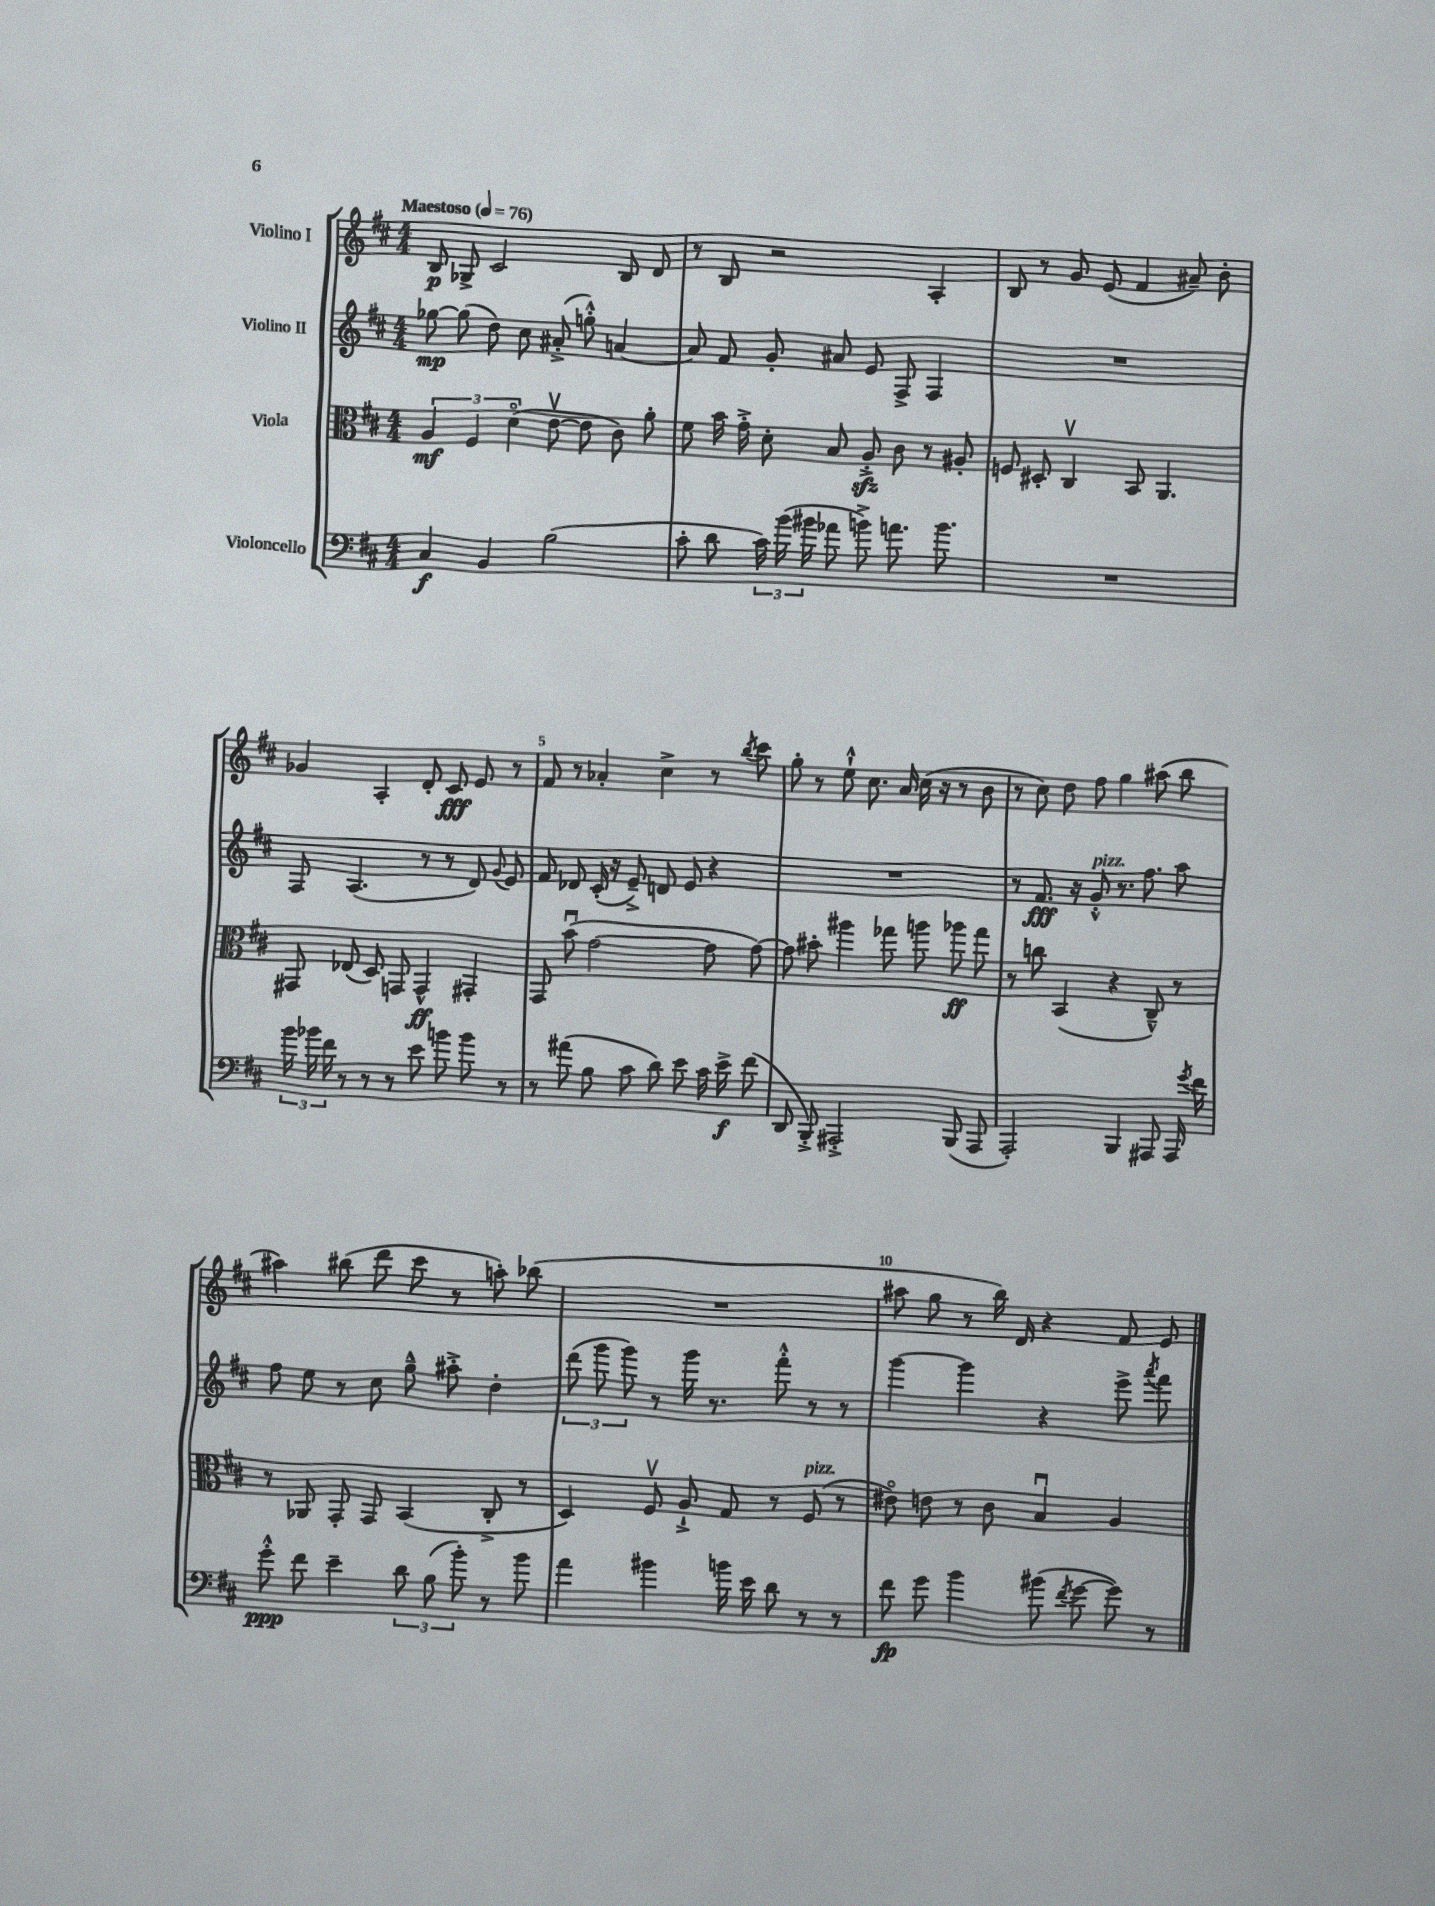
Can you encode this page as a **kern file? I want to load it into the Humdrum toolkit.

**kern	**kern	**kern	**kern
*staff4	*staff3	*staff2	*staff1
*clefF4	*clefC3	*clefG2	*clefG2
*k[f#c#]	*k[f#c#]	*k[f#c#]	*k[f#c#]
*M4/4	*M4/4	*M4/4	*M4/4
*MM76	*MM76	*MM76	*MM76
4C#	6A	[8gg-	8B
.	.	(8gg-]	8G-^
.	6F#	.	.
4BB	.	8dd)	2c#
.	(6do	.	.
.	.	8cc#	.
(2B	[8ev	(8a#'^	.
.	8e]	8gg'^^)	.
.	8c#)	[4a	8B
.	8a'	.	8d
=	=	=	=
8c#'	8f#	8a]	8r
8d	16b	8f#	8B
.	16g'^	.	.
24c#)	8d'	8g'	2r
(24b	.	.	.
24b#	.	.	.
8a-	8B	8a#	.
8b^)	8A'^	8e	.
8.a	8c#	8F#^	.
.	8r	4F#	4A'
8.b	.	.	.
.	8A#'	.	.
=	=	=	=
1r	8F	1r	8B
.	8D#'	.	8r
.	4C#v	.	8g
.	.	.	(8e
.	8BB	.	4f#
.	4.AA	.	.
.	.	.	8a#~)
.	.	.	8b'
=	=	=	=
24b	8GG#	8F#	4g-
24b-	.	.	.
24f#	.	.	.
8r	(8E-	(4.A	.
8r	8D)	.	4A'
8r	8GG	.	.
8e	4GG^^	8r	8d'
8b	.	8r	8c#
8b	4GG#'	8d)	8e
.	.	8qqg	.
8r	.	8e	8r
=	=	=	=
8r	8GG	8f#	8f#
(8a#	(8bu	8d-	8r
8B	[2g	(16c#'	4a-'
.	.	16r	.
8c#	.	8e~^)	.
8d)	.	8d	4cc#^
8e	.	8e	.
16c#	8g]	4r	8r
16e^	.	.	.
.	.	.	8qbb
(8f#	[8g)	.	8ccc#
=	=	=	=
8DD	8g]	1r	8gg'
8BBB'^)	8b#'	.	8r
2AAA#'^	4aa#	.	8ee`^^
.	.	.	8.cc#
.	8gg-	.	.
.	.	.	16a
.	8aa	.	(16cc#
.	.	.	16r
(8BBB	8aa-	.	8r
8AAA#	8gg-	.	8b
=	=	=	=
2AAA')	8r	8r	8r
.	8cc	8.f#	8cc#)
.	(4BB	.	8dd
.	.	16r	.
.	.	8g'^^	8ff#
4BBB	4r	8.r	4gg
.	.	8.ff#	.
8AAA#	8C#~^^)	.	(8aa#
16AAA#	8r	8aa	8bb
8qg	.	.	.
16f#	.	.	.
=	=	=	=
8g'^^	8r	8ff#	4aa#)
8f#	8AA-	8ee	.
4e~	8GG'	8r	(8bb#
.	8GG	8cc#	8ddd
12d	(4BB	8gg~^^	8ccc#
(12B	.	.	.
.	.	8aa#'^	8r
12b')	.	.	.
8r	8C#'^	4dd'	8aa')
8b	8r	.	(8bb-
=	=	=	=
4a	4D)	(12ddd	1r
.	.	12ggg	.
.	.	12ggg)	.
4b#	8F#v	8r	.
.	8A`^	16ggg	.
.	.	8.r	.
16b	8G	.	.
16e	.	.	.
8d	8r	8fff#'^^	.
8r	(8F#	8r	.
8r	8r	8r	.
=	=	=	=
8f#	8e#o)	[4ggg	8aa#
8g	8e	.	8gg
4b	8r	4ggg]	8r
.	8c#	.	16bb)
.	.	.	16d
(8b#	4Bu	4r	4r
8qf#	.	.	.
[8g	.	.	.
8g])	4A	8eee^	8f#
.	.	8qaaa	.
8r	.	8fff#	8e
==	==	==	==
*-	*-	*-	*-
